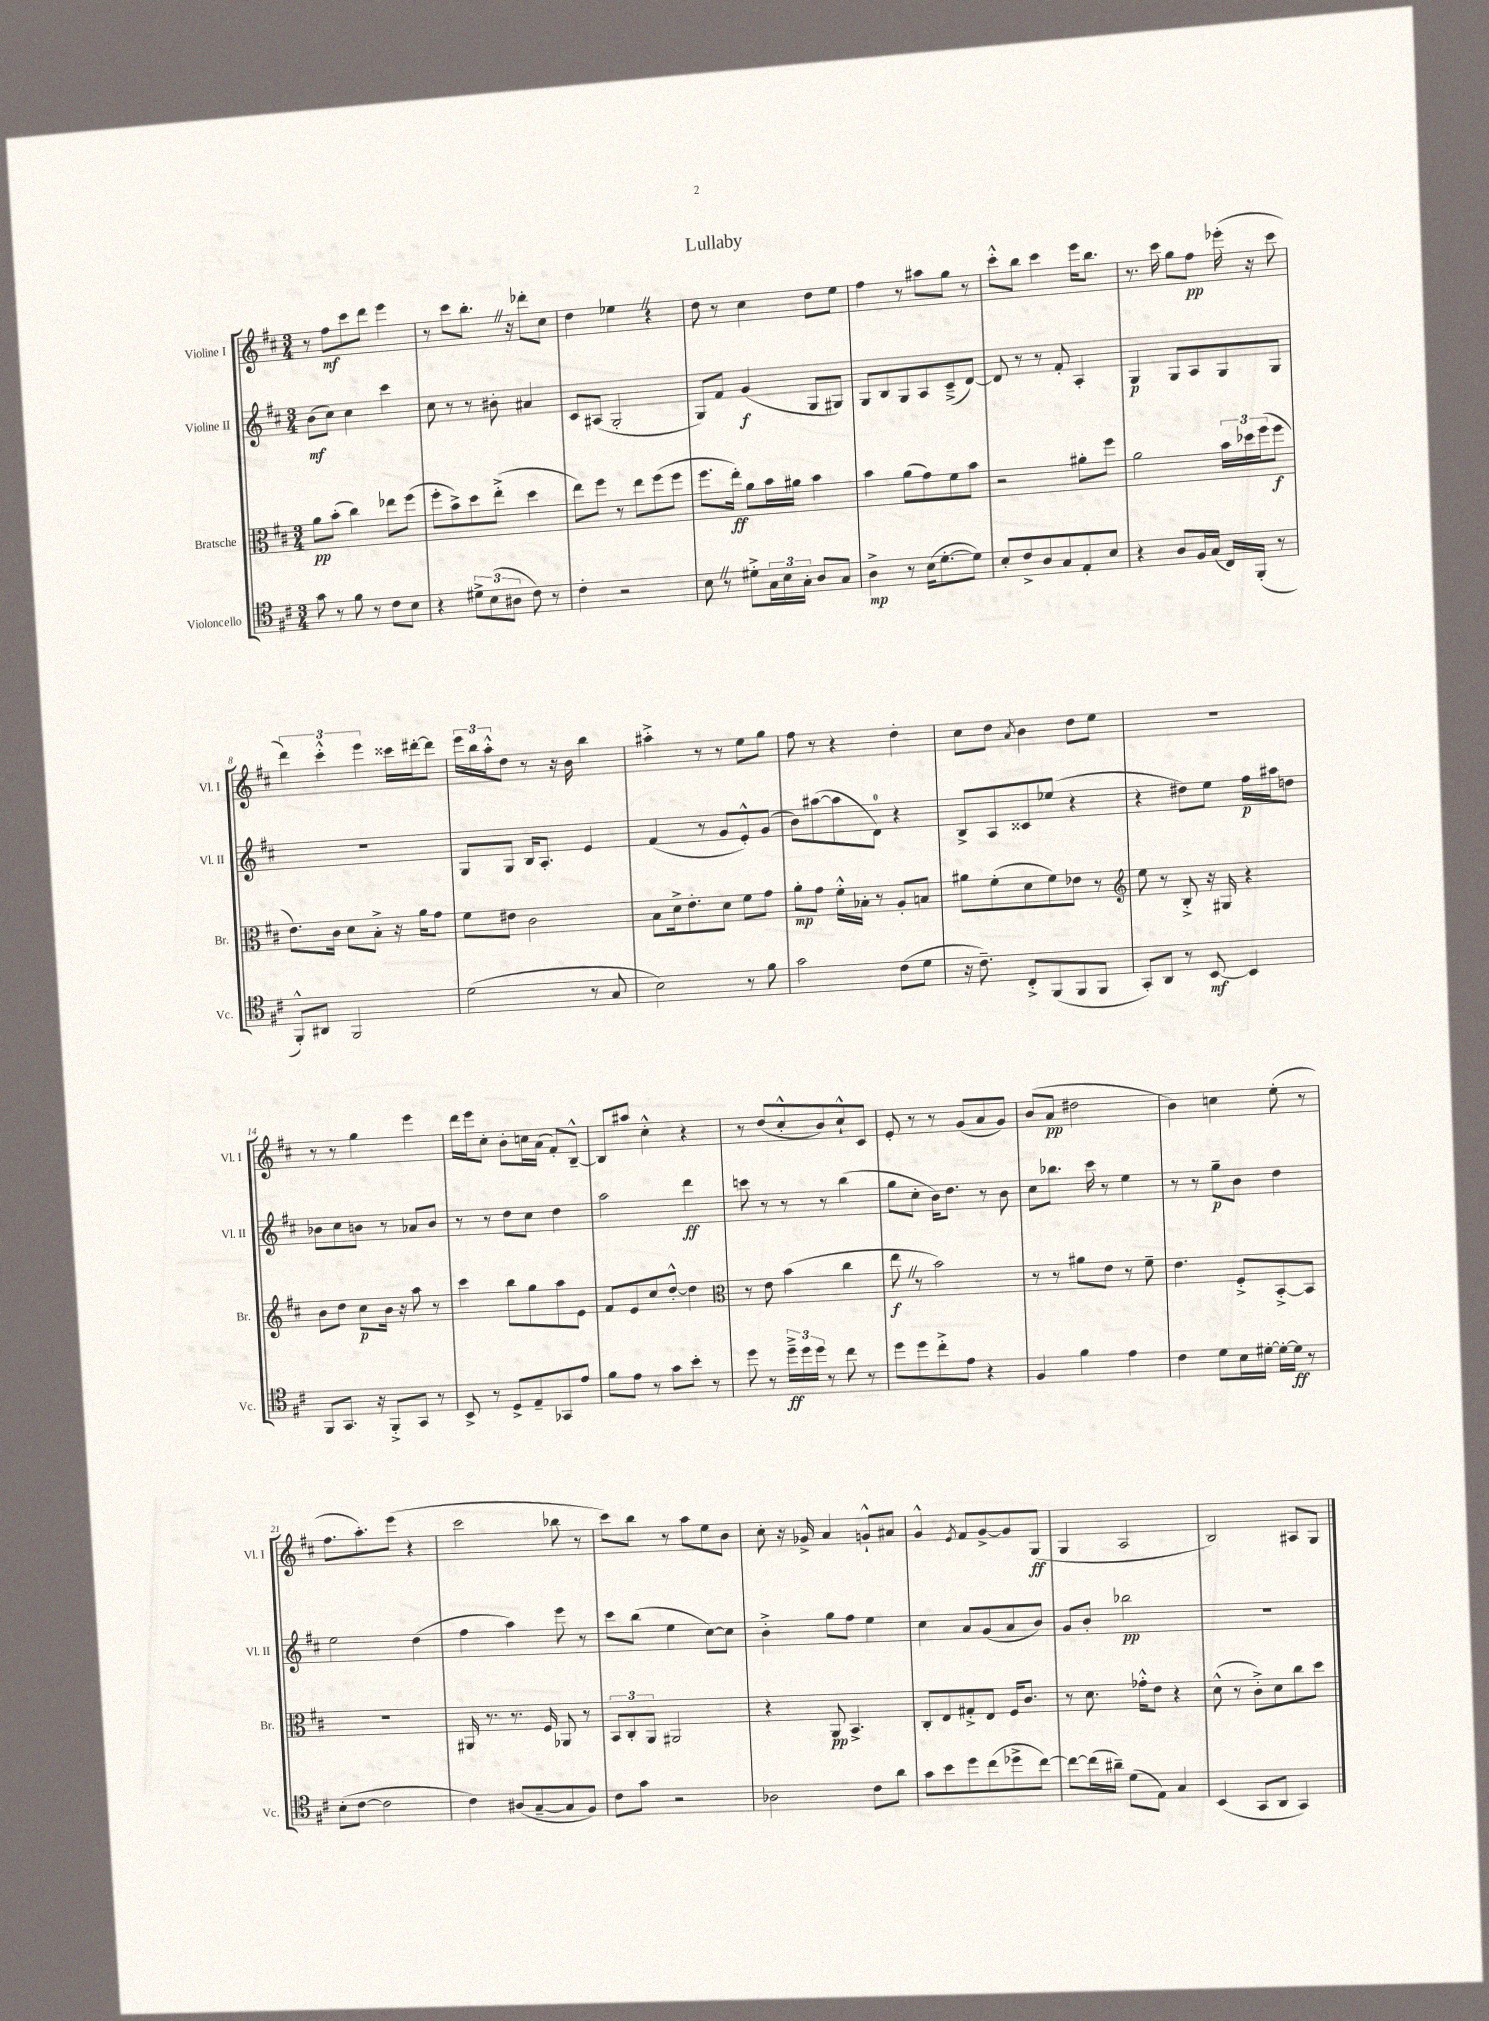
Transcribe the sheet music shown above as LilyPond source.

\header { title = "Lullaby" }
<<
\new StaffGroup <<
\new Staff = "s0" \with { instrumentName = "Violine I" shortInstrumentName = "Vl. I" } {
    \clef treble \key d \major \numericTimeSignature \time 3/4
    r8 fis''8\mf cis'''8 d'''8 e'''4 |
    r8 cis'''8 b''8.-. \once \override BreathingSign.text = \markup { \musicglyph "scripts.caesura.straight" } \breathe r16 des'''8-. cis''8 |
    d''4 ees''4 \once \override BreathingSign.text = \markup { \musicglyph "scripts.caesura.straight" } \breathe r4 |
    d''8 r8 cis''4 d''8 e''8 |
    fis''4 r8 ais''8 g''8 r8 |
    cis'''8-.-^ b''8 cis'''4 e'''16 b''8. |
    r8. cis'''16 g''8 fis''8\pp ees'''16-.( r16 cis'''8 |
    \tuplet 3/2 { d'''4) cis'''4-.-^ e'''4 } cisis'''16 dis'''16~-. dis'''8 |
    \tuplet 3/2 { e'''16 b''16 a''16-.-^ } d''8 r8 r16 b'16 b''4 |
    ais''4-.-> r8 r8 e''8 g''8 |
    fis''8 r8 r4 d''4-. |
    cis''8 d''8 \acciaccatura { a'8 } b'4 d''8 e''8 |
    R2. |
    r8 r8 g''4 e'''4 |
    d'''16 e'''16 cis''8-. b'8-. c''16 a'16( fis'8-.) b8~---^ |
    b8 ais''8 cis''4-.-^ r4 |
    r8 d''8( cis''8-.-^ b'8) cis''8-!-^ cis'8 |
    e'8-. r8 r8 g'8( a'8 g'8) |
    b'8( a'8\pp dis''2 |
    b'4) c''4 e''8-.( r8 |
    fis''8. a''8.-.) e'''8( r4 |
    cis'''2 bes''8 r8 |
    cis'''8) b''8 r8 a''8 e''8 b'8 |
    cis''8-. r16 ges'16-> a'4 g'8-!-^ ais'8 |
    g'4-^ \acciaccatura { e'8 } fis'8 g'8~-> g'8 g8\ff( |
    g4 a2 |
    b2) ais8 g8 \bar "|." |
}
\new Staff = "s1" \with { instrumentName = "Violine II" shortInstrumentName = "Vl. II" } {
    \clef treble \key d \major \numericTimeSignature \time 3/4
    b'8\mf( cis''8) cis''4 cis'''4 |
    cis''8 r8 r8 bis'8-. ais'4 |
    cis'8 ais8( g2-. |
    g8) fis'8 g'4\f( g8 gis8) |
    g8 b8 g8 a8 cis'8--->( d'8~) |
    d'8 r8 r8 fis'8-. a4-. |
    g4\p g8 a8 g8 g8 |
    R2. |
    g8 g8 b16 a8.-. e'4 |
    fis'4( r8 g'8 e'8-.-^) g'8( |
    b'8) ais''8~( ais''8 d'8-0) r4 |
    b8-> a8 cisis'8 ees''8( r4 |
    r4 dis''8) e''8 fis''16\p ais''16 d''8 |
    bes'8 cis''8 b'8 r8 aes'8 b'8 |
    r8 r8 d''8 cis''8 d''4 |
    a''2 d'''4\ff |
    c'''8 r8 r8 r8 b''4( |
    g''8 cis''8-. b'16) d''8. r8 b'8 |
    cis''8 bes''8. cis'''16 r8 e''4 |
    r8 r8 g''8--\p b'8 d''4 |
    e''2 d''4( |
    fis''4 a''4) e'''8 r8 |
    cis'''8 b''8( e''4 cis''8~) cis''8 |
    b'4-.-> g''8 fis''8 e''4 |
    cis''4 a'8 g'8( a'8 b'8) |
    g'8 b'8-. bes''2\pp |
    R2. \bar "|." |
}
\new Staff = "s2" \with { instrumentName = "Bratsche" shortInstrumentName = "Br." } {
    \clef alto \key d \major \numericTimeSignature \time 3/4
    a'8\pp b'8-.( cis''4) ees''8 fis''8( |
    fis''8-. b'8->) d''8 e''8-.->( d''4 |
    e''8) fis''8 r8 e''8 fis''8( fis''8 |
    fis''8. e''16-.\ff) a'8 b'16 ais'16 b'4 |
    b'4 a'8( g'8) fis'8 b'8 |
    r2 ais'8-. fis''8 |
    a'2 \tuplet 3/2 { b'16 des''16 fis''16( } fis''8\f |
    e'8.) cis'16 d'8 b8-.-> r16 a'16 g'8 |
    fis'8 eis'8 cis'2 |
    b8 d'16-> e'8.-. d'8 fis'8 g'8 |
    a'8-.\mp g'8 fis'16-.-^ bes16-. r8 a8-. b8 |
    ais'8 fis'8-.( d'8 fis'8) ees'8 r8 |
    \clef treble e''8 r8 b8-.-> r16 gis16 r4 |
    b'8 d''8 cis''8\p b'16 r16 a''8 r8 |
    cis'''4 b''8 g''8 a''8 e'8 |
    fis'8 e'8 cis''8 d''8~-.-^ d''4 |
    \clef alto r8 e'8 b'4( cis''4 |
    e''8\f \once \override BreathingSign.text = \markup { \musicglyph "scripts.caesura.straight" } \breathe r8 b'2) |
    r8 r8 ais'8 e'8 r8 fis'8-- |
    e'4. fis8-.-> b,8~-.-> b,8 |
    R2. |
    ais,16 r8. r8. fis16 aes,8 r8 |
    \tuplet 3/2 { b,8 cis8-. a,8 } ais,2 |
    r4 a,8\pp b,4.-> |
    cis8-. e8 gis8-.-> e8 fis16 cis'8. |
    r8 d'8. ges'16-.-^ e'8 r4 |
    d'8-^( r8 cis'8-.->) d'8 cis''8 d''8 \bar "|." |
}
\new Staff = "s3" \with { instrumentName = "Violoncello" shortInstrumentName = "Vc." } {
    \clef tenor \key d \major \numericTimeSignature \time 3/4
    g'8 r8 fis'8 r8 cis'8 b8 |
    r4 \tuplet 3/2 { dis'8-> b8( ais8 } cis'8) r8 |
    cis'4-. r2 |
    b8 \once \override BreathingSign.text = \markup { \musicglyph "scripts.caesura.straight" } \breathe r8 dis'8-.-> \tuplet 3/2 { g16 b16 g16-. } a8 g8 |
    a4->\mp r8 b16( d'8.~-. d'8) |
    b8-. cis'8-> a8 g8 e8-. b8 |
    r4 a8 fis16 g16( cis16) fis,16-.( r8 |
    fis,8-.-^) ais,8 fis,2 |
    d'2( r8 g8 |
    b2) r8 fis'8 |
    g'2 cis'8( d'8 |
    r16 cis'8.--) cis8-.-> fis,8( fis,8 fis,8 |
    g,8-.) a,8 r8 b,8~\mf b,4 |
    fis,8 g,8. r16 fis,8-.-> g,8 r8 |
    b,8-> r8 d8-> e8-- ges,8 e'8 |
    fis'8 e'8 r8 g'8 b'8-. r8 |
    d''8 r8 \tuplet 3/2 { d''16--->\ff d''16 d''16 } r8 cis''8 r8 |
    d''8 d''8 cis''8-.-> e'8 r4 |
    fis4 fis'4 e'4 |
    cis'4 d'8 b16 dis'16~-. dis'16~-. dis'16\ff r8 |
    b8-.( cis'8~ cis'2 |
    cis'4) ais8( g8~-- g8 fis8) |
    cis'8 g'8 r2 |
    aes2 cis'8 a'8 |
    g'8 b'8 d''8 cis''8( des''8-> cis''8~) |
    cis''8~ cis''16( ais'16--) d'8( e8) g4 |
    b,4( g,8 a,8 g,4) \bar "|." |
}
>>
>>
